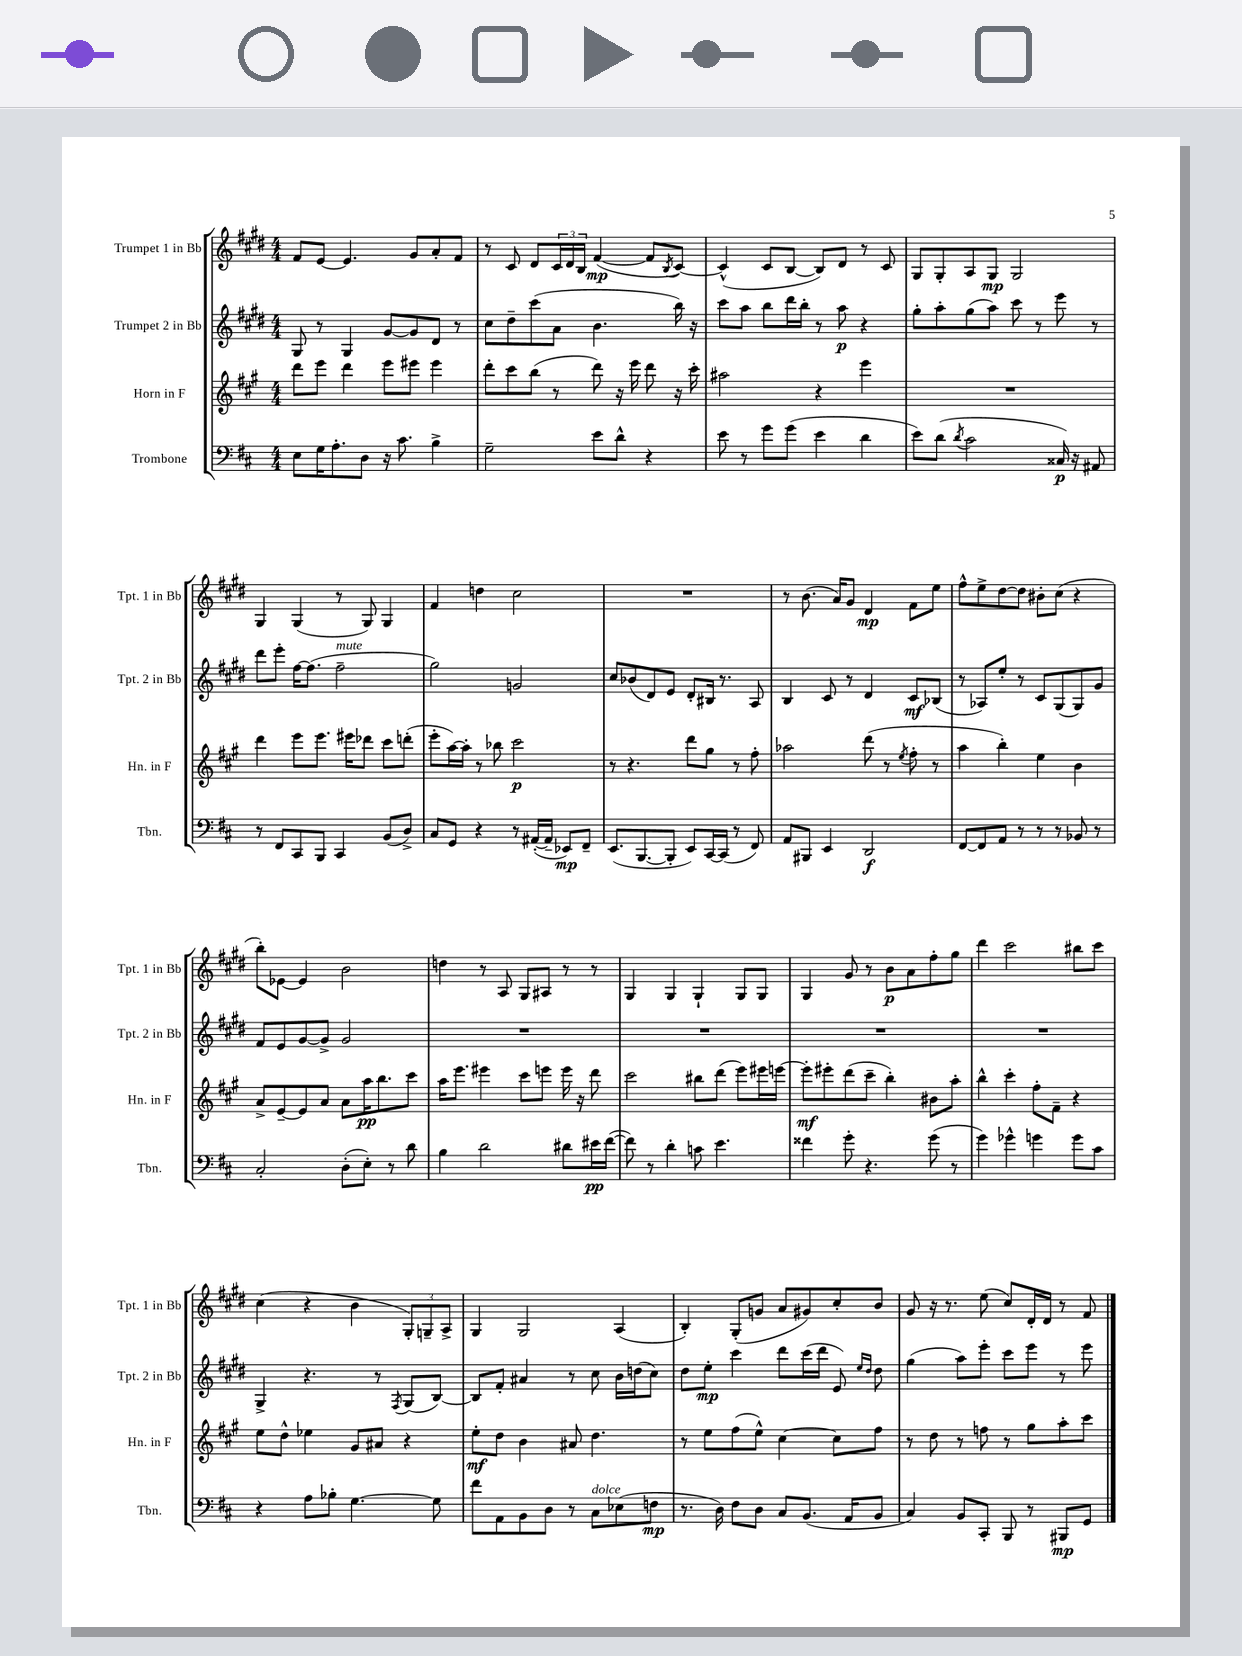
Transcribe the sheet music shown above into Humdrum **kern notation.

**kern	**kern	**kern	**kern
*staff4	*staff3	*staff2	*staff1
*clefF4	*clefG2	*clefG2	*clefG2
*k[f#c#]	*k[f#c#g#]	*k[f#c#g#d#]	*k[f#c#g#d#]
*M4/4	*M4/4	*M4/4	*M4/4
8E\L	8ddd\L	8G#/	8f#/L
16G\K	8eee\J	8r	[8e/J
8.A'\	.	.	.
.	4ddd\	4G#/	4.e/]
8D\J	.	.	.
16r	8eee\L	[8g#/L	.
8.c#\	.	.	.
.	8eee#\J	8g#/]	8g#/L
4B^\	4eee#\	8d#/J	8a'/
.	.	8r	8f#/J
=	=	=	=
2G~\	8ddd'\L	8cc#\L	8r
.	8ccc#\	8dd#~\	8c#/
.	(8bb\J	(8ccc#\	8d#/L
.	8r	8a\J	24c#/L
.	.	.	24d#/
.	.	.	24B/JJ
8e\L	8ddd\)	4.b\	([4f#/
8d^^\J	16r	.	.
.	16eee\	.	.
4r	8ddd\	.	8f#/]L
.	.	.	8qB/
.	16r	16bb\)	[8c#/J)
.	16ccc#'\	16r	.
=	=	=	=
8e\	2aa#\	8ccc#\L	(4c#^^/]
8r	.	8aa\J	.
8g\L	.	8bb\L	8c#/L
(8g\J	.	16ddd#\L	[8B/J
.	.	16bb'\JJ	.
4e\	4r	8r	8B/]L)
.	.	8aa\	8d#/J
4d\	4eee\	4r	8r
.	.	.	8c#/
=	=	=	=
8e\L)	1r	8gg#'\L	8G#/L
(8d\J	.	8aa'\	8G#'/
8qd/	.	.	.
2c#\	.	(8gg#\	8A/
.	.	8aa\J)	8G#/J
.	.	8ccc#\	2G#/
.	.	8r	.
16C##/)	.	8eee\	.
16r	.	.	.
8AA#/	.	8r	.
=	=	=	=
8r	4ddd\	8ddd#\L	4G#/
8FF#/L	.	8eee'\J	.
8CC#/	8eee\L	[16ff#\LK	(4G#/
.	.	(8.ff#\]J	.
8BBB/J	8.eee\J	.	.
4CC#/	.	2ff#~\	8r
.	16eee#\LK	.	.
.	8ddd-\J	.	8G#/)
(8BB/L	8ccc#\L	.	4G#/
8D^/J)	(8ddd'\J	.	.
=	=	=	=
8C#/L	8eee'\L	2gg#\)	4f#/
8GG/J	[16aa\L)	.	.
.	16aa'\]JJ	.	.
4r	8r	.	4dd\
.	8bb-\	.	.
8r	2ccc#\	2g/	2cc#\
([16AA#'/LL	.	.	.
16AA#~/]JJ	.	.	.
8EE-/L)	.	.	.
8FF#~/J	.	.	.
=	=	=	=
(8.EE/L	8r	8cc#/L	1r
.	4.r	(8b-/	.
[8.BBB/	.	.	.
.	.	8d#/)	.
8BBB'/]J	.	8e/J	.
8EE/L)	8ddd\L	8d#'/L	.
[16CC#/L	8gg#\J	16B#/Jk	.
(16CC#/]JJ	.	8.r	.
8r	8r	.	.
8FF#/)	8ff#'\	8A/	.
=	=	=	=
8AA/L	2aa-\	4B/	8r
8BBB#/J	.	.	(8.b\
4EE/	.	8c#/	.
.	.	.	16a/LK)
.	.	8r	8g#/J
2DD/	(8ddd\	4d#/	4d#/
.	8r	.	.
.	8qee/	.	.
.	8ff#'\	8c#/L	8f#\L
.	8r	(8B-/J	8ee\J
=	=	=	=
[8FF#/L	4aa\	8r	8ff#^^\L
8FF#/]	.	8A-/L)	8ee^\
8AA/J	4bb'\)	8ee'/J	[8dd#\
8r	.	8r	8dd#\]J
8r	4ee\	8c#/L	8b#'\L
8r	.	(8G#/	(8cc#\J
8BB-/	4b\	8G#/)	4r
8r	.	8g#/J	.
=	=	=	=
2C#'/	8a^/L	8f#/L	8bb'\L)
.	[8e~/	8e/	[8e-\J
.	8e/]	[8g#/	4e-/]
.	8a/J	8g#^/]J	.
(8D'\L	8a\L	2g#/	2b\
8E'\J)	16aa\K	.	.
.	8.bb\	.	.
8r	.	.	.
8d\	8ccc#\J	.	.
=	=	=	=
4B\	16aa\LK	1r	4dd\
.	8.eee\J	.	.
2d\	4eee#\	.	8r
.	.	.	8A/
.	8ccc#\L	.	8G#/L
.	8eee\J	.	8A#/J
8d#\L	16eee\	.	8r
.	16r	.	.
16e#\L	8ddd\	.	8r
([16f#\JJ	.	.	.
=	=	=	=
8f#\])	2ccc#\	1r	4G#/
8r	.	.	.
4d'\	.	.	4G#/
8c\	8bb#\L	.	4G#`/
4.e\	(8ddd\J	.	.
.	8eee\L)	.	8G#/L
.	16eee#\L	.	8G#/J
.	[16eee\JJ	.	.
=	=	=	=
4f##\	8eee'\]L	1r	4G#/
.	8eee#'\	.	.
8g'\	(8ddd\	.	8g#/
4.r	8ccc#~\J	.	8r
.	4bb'\)	.	8b\L
.	.	.	8a\
(8g\	8b#\L	.	8ff#'\
8r	8aa'\J	.	8gg#\J
=	=	=	=
4g\)	4bb^^\	1r	4ddd#\
4g-^^\	4ccc#'\	.	2ccc#\
4g\	8ff#'\L	.	.
.	8f#~\J	.	.
8g\L	4r	.	8bb#\L
8c#\J	.	.	8ccc#\J
=	=	=	=
4r	8ee\L	4G#^/	(4cc#\
.	8dd^^\J	.	.
8A\L	4ee-\	4.r	4r
8B-'\J	.	.	.
[4.G\	8g#/L	.	4b\
.	8a#/J	8r	.
.	.	8qF#/	.
.	4r	(8G#/L	12G#'/L)
.	.	.	12G~/
8G\]	.	[8B/J)	.
.	.	.	12A^/J
=	=	=	=
8f#\L	8ee'\L	8B/]L	4G#/
8AA\	8dd\J	8f#'/J	.
8BB\	4b\	4a#/	2G#/
8D\J	.	.	.
8r	8a#/	8r	.
8C#\L	4.dd\	8cc#\	.
(8E-\	.	16b\LL	(4A/
.	.	(16dd\J	.
8F\J	.	8cc#\J)	.
=	=	=	=
8.r	8r	8dd#\L	4B'/)
.	8ee\L	8ee'\J	.
16D\)	.	.	.
8F#\L	(8ff#\	4ccc#\	(8G#'/L
8D\J	8ee^^\J)	.	8g/J
8C#/L	[4cc#\	8ddd#\L	8a/L
(8.BB/J	.	(16ccc#\L	8g#/)
.	.	16ddd#\JJ	.
.	8cc#\]L	8e/)	8cc#'/
16AA/LK	.	.	.
.	.	16qqee/LL	.
.	.	16qqdd#/JJ	.
8BB/J	8ff#\J	8dd#\	8b/J
=	=	=	=
4C#/)	8r	(4gg#\	8g#/
.	8dd\	.	16r
.	.	.	8.r
8BB/L	8r	8aa\L)	.
8CC#'/J	8ff\	8eee'\J	(8ee\
8BBB/	8r	8ccc#\L	8cc#/L)
8r	8gg#\L	8eee\J	16d#'/L
.	.	.	16d#/JJ
8BBB#/L	8aa'\	8r	8r
8GG/J	8ccc#\J	8eee\	8f#/
==	==	==	==
*-	*-	*-	*-
